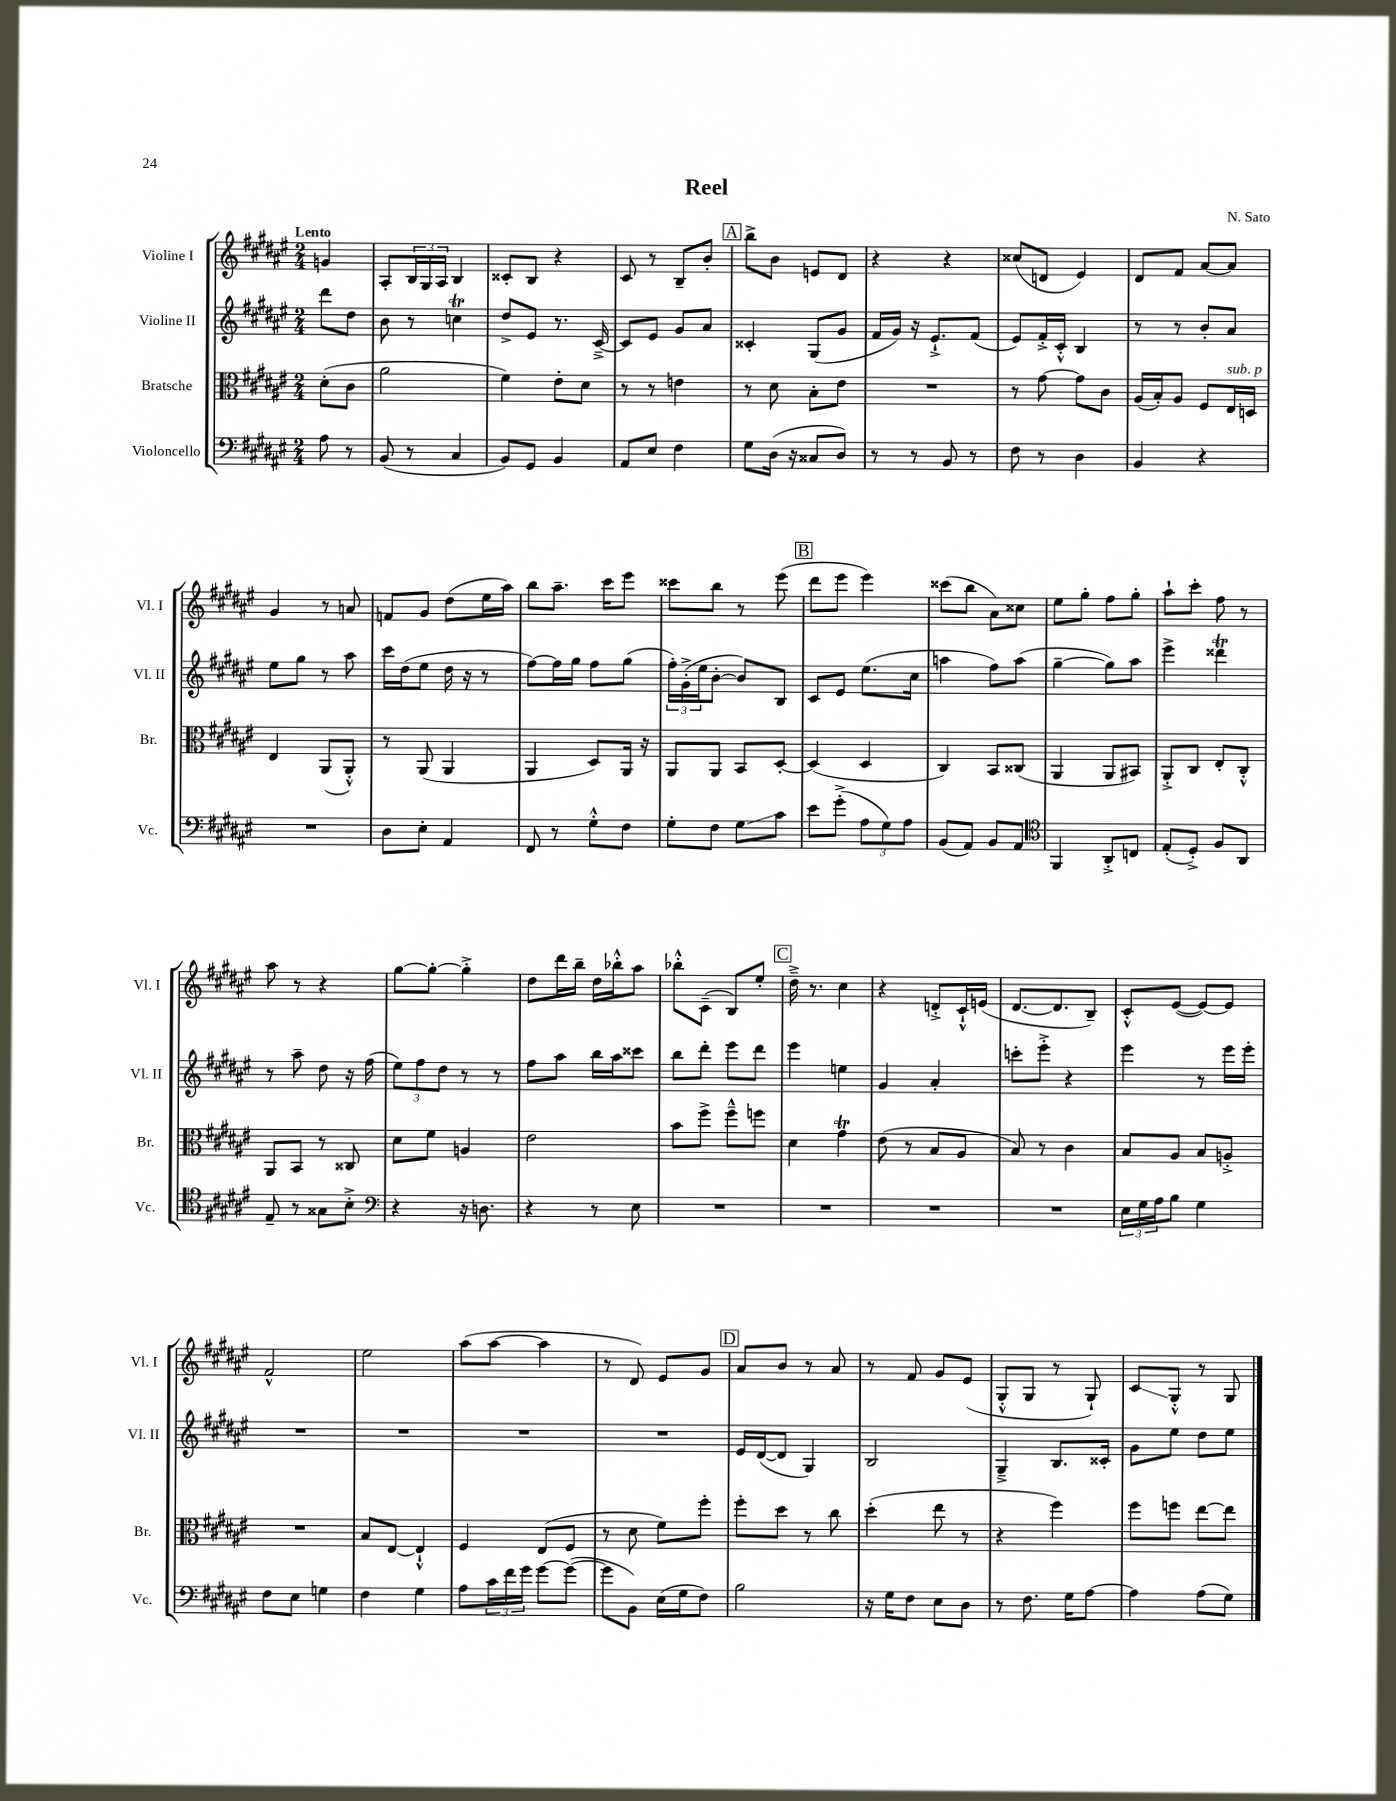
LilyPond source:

\header { title = "Reel" composer = "N. Sato" }
<<
\new StaffGroup <<
\new Staff = "s0" \with { instrumentName = "Violine I" shortInstrumentName = "Vl. I" } {
    \clef treble \key fis \major \numericTimeSignature \time 2/4 \partial 4 \tempo "Lento"
    g'4 |
    ais8-. \tuplet 3/2 { b16 gis16 ais16 } b4 |
    cisis'8-. b8 r4 |
    cis'8 r8 b8-- b'8-. |
    \mark \markup { \box "A" } b''8-> b'8 e'8 dis'8 |
    r4 r4 |
    cisis''8( d'8 eis'4) |
    dis'8 fis'8 ais'8~ ais'8 |
    gis'4 r8 a'8 |
    f'8 gis'8 dis''8( eis''16 ais''16) |
    b''8 ais''8.-- cis'''16 eis'''8 |
    cisis'''8 b''8 r8 eis'''8( |
    \mark \markup { \box "B" } dis'''8 eis'''8 eis'''4) |
    cisis'''8( b''8 ais'8) cisis''8 |
    eis''8 gis''8-. fis''8 gis''8-. |
    ais''8-! cis'''8-. fis''8 r8 |
    ais''8 r8 r4 |
    gis''8~ gis''8~-. gis''4-.-> |
    dis''8 dis'''16 b''16-- dis''16 bes''16-.-^ ais''8 |
    bes''8-.-^ cis'8--( b8) eis''8-. |
    \mark \markup { \box "C" } dis''16---> r8. cis''4 |
    r4 d'8-.-> cis'16-!-^ e'16( |
    dis'8.~ dis'8. b8--) |
    cis'8-.-^ eis'8~( eis'8~) eis'8 |
    fis'2-^ |
    eis''2 |
    ais''8( ais''8~ ais''4 |
    r8 dis'8) eis'8 gis'8 |
    \mark \markup { \box "D" } ais'8 b'8 r8 ais'8 |
    r8 fis'8 gis'8 eis'8( |
    gis8-.-^ gis8 r8 gis8-!) |
    cis'8\glissando gis8-.-^ r8 gis8 \bar "|." |
}
\new Staff = "s1" \with { instrumentName = "Violine II" shortInstrumentName = "Vl. II" } {
    \clef treble \key fis \major \numericTimeSignature \time 2/4 \partial 4
    dis'''8 dis''8 |
    b'8 r8 c''4\trill |
    dis''8-> eis'8 r8. cis'16~---> |
    cis'8 eis'8 gis'8 ais'8 |
    \mark \markup { \box "A" } cisis'4-. gis8( gis'8 |
    fis'16 gis'16) r16 eis'8.-!-> fis'8( |
    eis'8) fis'16-.-> cis'16-.-^ b4 |
    r8 r8 b'8-. ais'8 |
    eis''8 gis''8 r8 ais''8 |
    cis'''16 dis''16( eis''8 dis''16 r16 r8 |
    fis''8~) fis''16 gis''16 fis''8 gis''8( |
    \tuplet 3/2 { fis''16-.) gis'16-.->( eis''16 } b'8~-. b'8) b8 |
    \mark \markup { \box "B" } cis'8 eis'8 eis''8.( cis''16 |
    a''4 fis''8) a''8( |
    gis''4~-- gis''8) ais''8 |
    eis'''4-> disis'''4\trill |
    r8 ais''8-- dis''8 r16 fis''16( |
    \tuplet 3/2 { eis''8) fis''8 dis''8 } r8 r8 |
    fis''8 ais''8 b''16 ais''16 cisis'''8 |
    b''8 dis'''8-. eis'''8 dis'''8 |
    \mark \markup { \box "C" } eis'''4 e''4 |
    gis'4 ais'4-. |
    c'''8-. eis'''8-.-> r4 |
    eis'''4 r8 eis'''16 eis'''16-. |
    R2 |
    R2 |
    R2 |
    R2 |
    \mark \markup { \box "D" } eis'16 dis'16~( dis'8 gis4) |
    b2 |
    gis4---> b8. cisis'16-. |
    gis'8 eis''8 dis''8 eis''8 \bar "|." |
}
\new Staff = "s2" \with { instrumentName = "Bratsche" shortInstrumentName = "Br." } {
    \clef alto \key fis \major \numericTimeSignature \time 2/4 \partial 4
    dis'8-.( cis'8 |
    ais'2 |
    fis'4) eis'8-. dis'8 |
    r8 r8 e'4 |
    \mark \markup { \box "A" } r8 dis'8 b8-. eis'8 |
    R2 |
    r8 gis'8~ gis'8 cis'8 |
    ais16( b16-.) ais8 fis8 eis16^\markup { \italic "sub. p" } d16 |
    eis4 ais,8( ais,8-.-^) |
    r8 ais,8( ais,4 |
    ais,4 dis8) ais,16 r16 |
    ais,8 ais,8 b,8 dis8~-. |
    \mark \markup { \box "B" } dis4( dis4 |
    cis4) b,8 cisis8( |
    ais,4 ais,8 bis,8) |
    ais,8-.-> cis8 eis8-. cis8-.-^ |
    ais,8 b,8 r8 cisis8 |
    dis'8 fis'8 a4 |
    eis'2 |
    b'8 fis''8-> fis''8---^ f''8 |
    \mark \markup { \box "C" } dis'4 gis'4\trill |
    eis'8( r8 b8 ais8 |
    b8) r8 cis'4 |
    b8 ais8 b8 a8-.-> |
    R2 |
    b8 eis8~ eis4-!-^ |
    fis4 eis8( fis8 |
    r8 dis'8 fis'8) fis''8-. |
    \mark \markup { \box "D" } fis''8-. dis''8 r8 cis''8 |
    dis''4-.( eis''8 r8 |
    r4 fis''4) |
    fis''8 f''8 eis''8~ eis''8 \bar "|." |
}
\new Staff = "s3" \with { instrumentName = "Violoncello" shortInstrumentName = "Vc." } {
    \clef bass \key fis \major \numericTimeSignature \time 2/4 \partial 4
    ais8 r8 |
    b,8( r8 cis4 |
    b,8) gis,8 b,4 |
    ais,8 eis8 fis4 |
    \mark \markup { \box "A" } gis8 dis16( r16 cisis8 dis8) |
    r8 r8 b,8 r8 |
    fis8 r8 dis4 |
    b,4 r4 |
    R2 |
    dis8 eis8-. ais,4 |
    fis,8 r8 gis8-.-^ fis8 |
    gis8-. fis8 gis8\glissando cis'8 |
    \mark \markup { \box "B" } eis'8 gis'8-.->( \tuplet 3/2 { ais8 gis8) ais8 } |
    b,8( ais,8) b,8 ais,8 |
    \clef tenor fis,4 ais,8-.-> c8 |
    eis8-.( dis8-.->) fis8 ais,8 |
    eis8-- r8 gisis8 b8-.-> |
    \clef bass r4 r16 d8. |
    r4 r8 eis8 |
    R2 |
    \mark \markup { \box "C" } R2 |
    R2 |
    R2 |
    \tuplet 3/2 { eis16 gis16 ais16 } b8 gis4 |
    fis8 eis8 g4 |
    fis4 gis4 |
    ais8 \tuplet 3/2 { cis'16 fis'16 gis'16 } gis'8~ gis'8~( |
    gis'8 b,8) eis16( gis16 fis8) |
    \mark \markup { \box "D" } b2 |
    r16 gis16 fis8 eis8 dis8 |
    r8 fis8. gis16 ais8~ |
    ais4 ais8( gis8) \bar "|." |
}
>>
>>
\layout { \context { \Score \remove "Bar_number_engraver" } }
